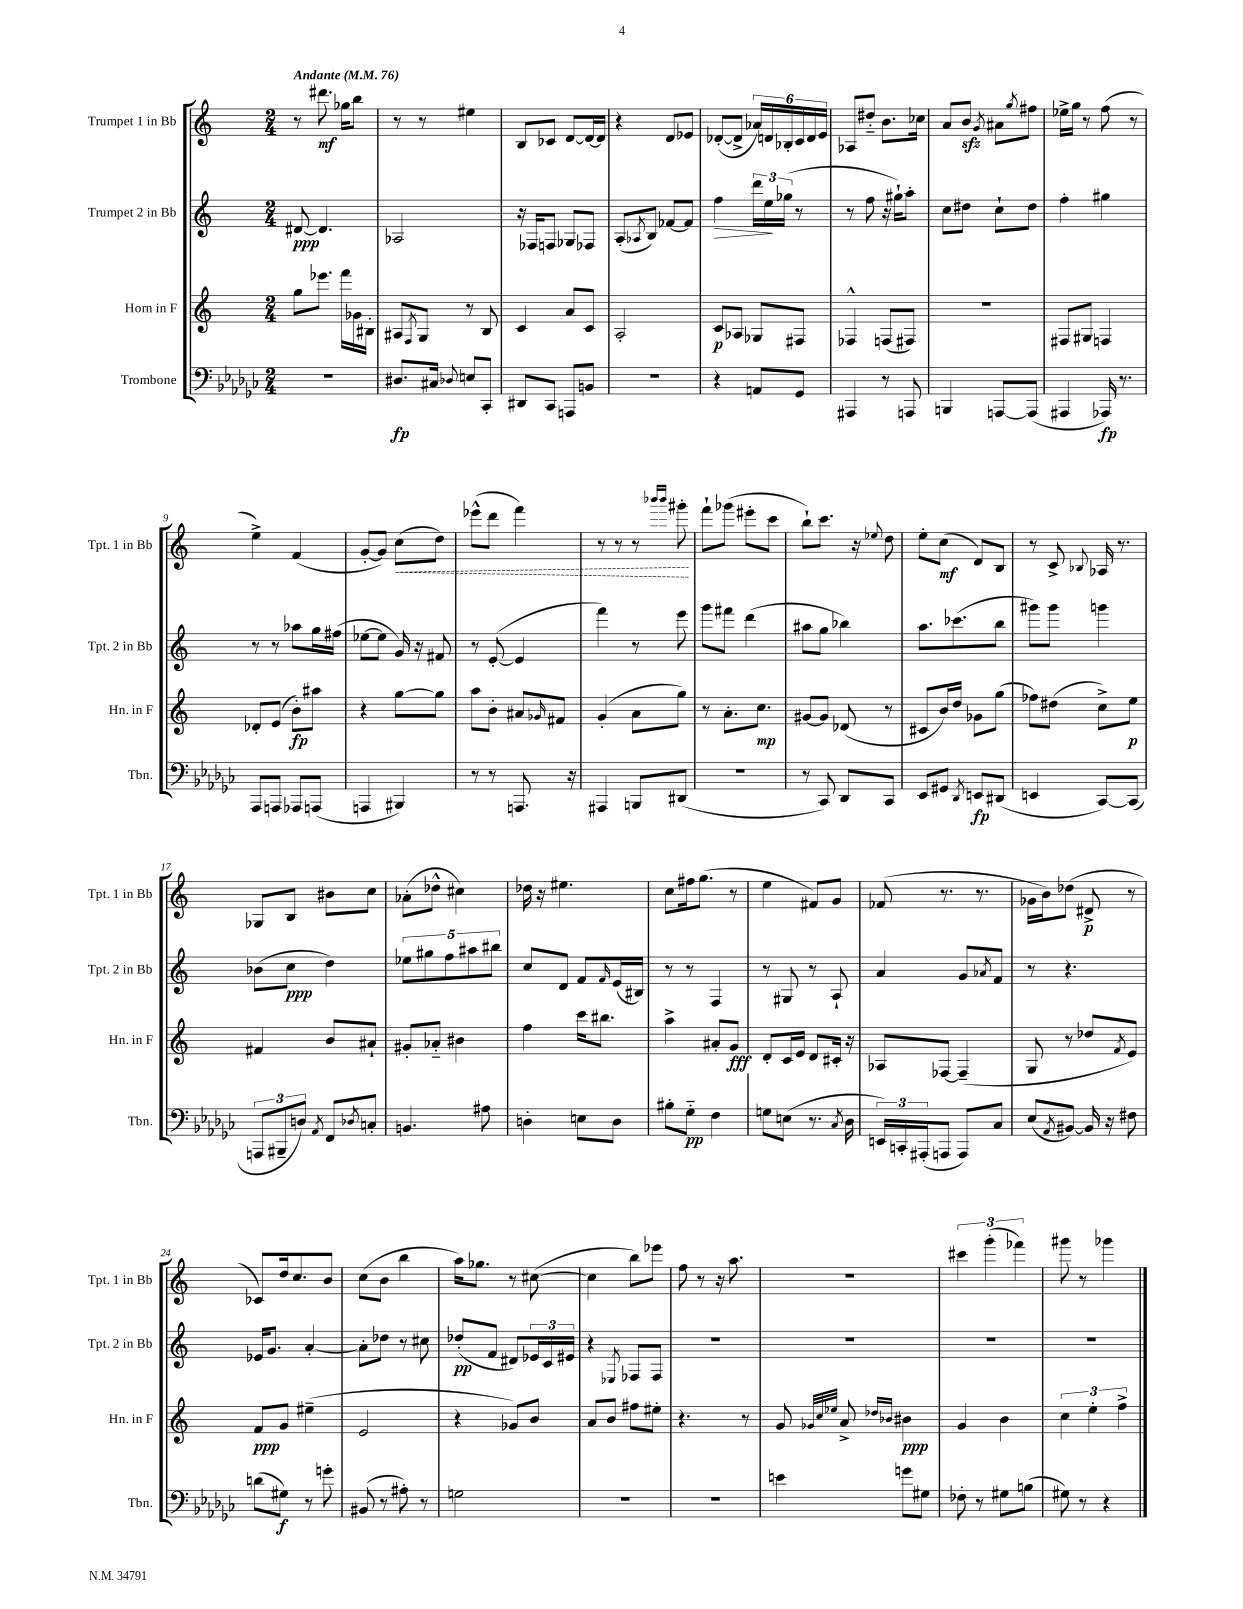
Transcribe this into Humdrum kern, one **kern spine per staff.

**kern	**dynam	**kern	**dynam	**kern	**dynam	**kern	**dynam
*part4	*part4	*part3	*part3	*part2	*part2	*part1	*part1
*staff4	*staff4	*staff3	*staff3	*staff2	*staff2	*staff1	*staff1
*I"Trombone	*	*I"Horn in F	*	*I"Trumpet 2 in Bb	*	*I"Trumpet 1 in Bb	*
*I'Tbn.	*	*I'Hn. in F	*	*I'Tpt. 2 in Bb	*	*I'Tpt. 1 in Bb	*
*clefF4	*	*clefG2	*	*clefG2	*	*clefG2	*
*k[b-e-a-d-g-c-]	*	*k[]	*	*k[]	*	*k[]	*
*M2/4	*	*M2/4	*	*M2/4	*	*M2/4	*
*MM76	*	*MM76	*	*MM76	*	*MM76	*
=1	=1	=1	=1	=1	=1	=1	=1
!	!	!	!	!	!	!LO:TX:a:B:t=Andante	!
2r	.	8gg\L	.	[8d#X/	ppp	8r	.
.	.	8.eee-X\J	.	4.d#/]	.	8.ddd#X\	mf
.	.	16fff\LL	.	.	.	16gg-X\KL	.
.	.	16g-X\	.	.	.	8bb\J	.
.	.	16B#X'\JJ	.	.	.	.	.
=2	=2	=2	=2	=2	=2	=2	=2
8.D#X/L	fp	8A#X/L	.	2A-X/	.	8r	.
.	.	8qF/	.	.	.	.	.
.	.	8G/J	.	.	.	8r	.
16C#X/Jk	.	.	.	.	.	.	.
8qqD-X/	.	.	.	.	.	.	.
8En/L	.	8r	.	.	.	4ee#X\	.
8CC-'/J	.	8B/	.	.	.	.	.
=3	=3	=3	=3	=3	=3	=3	=3
8DD#X/L	.	4c/	.	16r	.	8B/L	.
.	.	.	.	16F-X/KL	.	.	.
8CC-/J	.	.	.	8Fn/J	.	8c-X/J	.
8AAAn/L	.	8a/L	.	8G-X/L	.	[8d/L	.
8BBn/J	.	8c/J	.	8F-X/J	.	16d/L_	.
.	.	.	.	.	.	16d/JJ]	.
=4	=4	=4	=4	=4	=4	=4	=4
2r	.	2A'/	.	(8A'/L	.	4r	.
.	.	.	.	8qA-X/	.	.	.
.	.	.	.	8B/J)	.	.	.
.	.	.	.	[8f-X/L	.	8d/L	.
.	.	.	.	8f-/J]	.	8e-X/J	.
=5	=5	=5	=5	=5	=5	=5	=5
!	!	!	!	!	!LO:HP:b	!	!
4r	.	8c/L	p	4ff\	>	([8d-X'/L	.
.	.	8A-X/J	.	.	.	8d-^/J]	.
8AAn/L	.	8G-X/L	.	24ddd\LL	.	24a-X/LL)	.
.	.	.	.	24ee\	.	24dn/	.
.	.	.	.	(24gg-X\JJ	]	24B-X'/	.
8GG-/J	.	8F#X/J	.	8r	.	24c/	.
.	.	.	.	.	.	24d/	.
.	.	.	.	.	.	24e/JJ	.
=6	=6	=6	=6	=6	=6	=6	=6
4AAA#X/	.	4F-X^^/	.	8r	.	8A-X/L	.
.	.	.	.	8ff\	.	8dd#X/J	.
8r	.	(8Fn/L	.	16r	.	8.b\L	.
.	.	.	.	16gg#X`\KL)	.	.	.
8AAAn/	.	8F#X/J)	.	8aa'\J	.	.	.
.	.	.	.	.	.	16cc-X\Jk	.
=7	=7	=7	=7	=7	=7	=7	=7
4BBBn/	.	2r	.	8cc\L	.	8a/L	.
.	.	.	.	8dd#X\J	.	8bzz/J	.
.	.	.	.	.	.	8qg/	.
[8AAAn/L	.	.	.	8cc`\L	.	8a#X\L	.
.	.	.	.	.	.	8qgg/	.
(8AAA/J]	.	.	.	8dd#\J	.	8ff#X\J	.
=8	=8	=8	=8	=8	=8	=8	=8
4AAA#X/	.	8F#X/L	.	4ff'\	.	16ee-X^\LL	.
.	.	.	.	.	.	16gg\JJ	.
.	.	8G#X/J	.	.	.	8r	.
16AAA-X/)	fp	4Fn/	.	4gg#X\	.	(8ff\	.
8.r	.	.	.	.	.	.	.
.	.	.	.	.	.	8r	.
!!LO:LB:g=z
=9	=9	=9	=9	=9	=9	=9	=9
8AAA-/L	.	8d-X'/L	.	8r	.	4ee^\)	.
8AAAn/J	.	(8e/J	.	8r	.	.	.
8AAA-X/L	.	8b'\L)	fp	8aa-X\L	.	(4f/	.
(8AAAn/J	.	8aa#X\J	.	16gg\L	.	.	.
.	.	.	.	(16ff#X\JJ	.	.	.
=10	=10	=10	=10	=10	=10	=10	=10
4AAAn/	.	4r	.	[8ee-X\L	.	[8g'/L	.
.	.	.	.	8ee-\J]	.	8g/J])	.
!	!	!	!	!	!	!	!LO:HP:b
4BBB#X/)	.	[8gg\L	.	16g/)	.	(8cc\L	<
.	.	.	.	16r	.	.	.
.	.	8gg\J]	.	8f#X/	.	8dd\J)	.
=11	=11	=11	=11	=11	=11	=11	=11
8r	.	8aa\L	.	8r	.	(8eee-X^^\L	.
8r	.	8b'\J	.	([8e'/	.	8ddd\J	.
8.AAAn/	.	8a#X/L	.	4e/]	.	4fff\)	.
.	.	16qqg-X/	.	.	.	.	.
.	.	8f#X/J	.	.	.	.	.
16r	.	.	.	.	.	.	.
=12	=12	=12	=12	=12	=12	=12	=12
4AAA#X/	.	(4g'/	.	4fff\)	.	8r	.
.	.	.	.	.	.	8r	.
8BBBn/L	.	8a\L	.	8r	.	8r	.
.	.	.	.	.	.	16qqbbb-X/LL	.
.	.	.	.	.	.	16qqbbb-/JJ	.
(8DD#X/J	.	8gg\J)	.	8eee\	.	8ggg#X'\	.
.	.	.	.	.	.	.	[
=13	=13	=13	=13	=13	=13	=13	=13
2r	.	8r	.	8ggg\L	.	8fff`\L	.
.	.	8.a'\L	.	8fff#X\J	.	(8ggg-X\J	.
.	.	.	.	(4ddd\	.	8eee#X'\L	.
.	.	8.cc\J	mp	.	.	.	.
.	.	.	.	.	.	8ccc\J	.
=14	=14	=14	=14	=14	=14	=14	=14
8r	.	[8g#X/L	.	8aa#X\L	.	8bb`\L)	.
8CC-/)	.	8g#/J]	.	8gg\J	.	8.ccc\J	.
8DD-/L	.	(8d-X/	.	4bb-X\)	.	.	.
.	.	.	.	.	.	16r	.
.	.	.	.	.	.	8qqee-X/	.
8CC-/J	.	8r	.	.	.	8dd\	.
=15	=15	=15	=15	=15	=15	=15	=15
8EE-/L	.	8c#X/L	.	8.aa\L	.	8ee'\L	.
8GG#X/J	.	16b/L)	.	.	.	(8cc\J	mf
.	.	16dd/JJ	.	(8.ccc-X\	.	.	.
8qDD-/	.	.	.	.	.	.	.
8EEn/L	fp	8g-X\L	.	.	.	8d/L)	.
(8DD#X/J	.	(8gg\J	.	8bb\J	.	8B/J	.
=16	=16	=16	=16	=16	=16	=16	=16
4EEn/	.	8ff-X\L)	.	8ggg#X\L)	.	8r	.
.	.	(8dd#X\J	.	8ggg#\J	.	8c^/	.
.	.	.	.	.	.	8qqB-X/	.
[8CC-/L)	.	8cc^\L)	.	4gggn\	.	16A-X/	.
.	.	.	.	.	.	8.r	.
(8CC-/J]	.	8ee\J	p	.	.	.	.
!!LO:LB:g=z
=17	=17	=17	=17	=17	=17	=17	=17
12AAAn/L	.	4f#X/	.	(8b-X\L	.	8G-X/L	.
12BBB#X~/	.	.	.	.	.	.	.
.	.	.	.	8cc\J	ppp	8B/J	.
12Dn/J)	.	.	.	.	.	.	.
8qAA-/	.	.	.	.	.	.	.
8FF/L	.	8b/L	.	4dd\)	.	8b#X\L	.
8qD-X/	.	.	.	.	.	.	.
8Cn'/J	.	8a#X`/J	.	.	.	8cc\J	.
=18	=18	=18	=18	=18	=18	=18	=18
4.BBn/	.	8g#X'/L	.	10ee-X\L	.	(8a-X'\L	.
.	.	.	.	10gg#X\	.	.	.
.	.	8a-X/J	.	.	.	8dd-X^^\J	.
.	.	.	.	10ff\	.	.	.
.	.	4b#X\	.	.	.	4cc#X\)	.
.	.	.	.	10aa#X\	.	.	.
8A#X\	.	.	.	.	.	.	.
.	.	.	.	10bb#X\J	.	.	.
=19	=19	=19	=19	=19	=19	=19	=19
4Dn'\	.	4ff\	.	8cc/L	.	16dd-X\	.
.	.	.	.	.	.	16r	.
.	.	.	.	8d/J	.	4.ee#X\	.
8En\L	.	16ccc\KL	.	8f/L	.	.	.
.	.	8.bb#X\J	.	.	.	.	.
.	.	.	.	16qqf/	.	.	.
8D\J	.	.	.	(16e/L	.	.	.
.	.	.	.	16B#X/JJ)	.	.	.
=20	=20	=20	=20	=20	=20	=20	=20
8B#X'\L	.	4aa^\	.	8r	.	8cc\L	.
8G-\J	pp	.	.	8r	.	16ff#X\k	.
.	.	.	.	.	.	(8.gg\J	.
4F\	.	8a#X'/L	.	4F/	.	.	.
.	.	8g/J	fff	.	.	8r	.
=21	=21	=21	=21	=21	=21	=21	=21
8Gn\L	.	8d'/L	.	8r	.	4ee\	.
(8En\J	.	16c/L	.	8G#X/	.	.	.
.	.	16e/JJ	.	.	.	.	.
8.r	.	8d/L	.	8r	.	8f#X/L)	.
.	.	16c#X'/Jk	.	8A`/	.	8g/J	.
8qC-/	.	.	.	.	.	.	.
16D-\	.	16r	.	.	.	.	.
=22	=22	=22	=22	=22	=22	=22	=22
24EEn/LL)	.	8A-X/L	.	4a/	.	(8f-X/	.
24CCn'/	.	.	.	.	.	.	.
(24AAA#X'/J	.	.	.	.	.	.	.
8AAAn/J	.	[8F-X/J	.	.	.	8.r	.
8AAA/L)	.	(4F-~/]	.	8g/L	.	.	.
.	.	.	.	.	.	8.r	.
.	.	.	.	8qa-X/	.	.	.
8C-/J	.	.	.	8f/J	.	.	.
=23	=23	=23	=23	=23	=23	=23	=23
(8E-/L	.	8G/	.	8r	.	16g-X\LL	.
.	.	.	.	.	.	16b\J)	.
8qAA-/	.	.	.	.	.	.	.
[8BB#X/J)	.	8r	.	4.r	.	(8dd-X\J	.
16BB#/]	.	8dd-X/L	.	.	.	8d#X^/	p
16r	.	.	.	.	.	.	.
.	.	8qf/	.	.	.	.	.
8F#X\	.	8e/J)	.	.	.	8r	.
!!LO:LB:g=z
=24	=24	=24	=24	=24	=24	=24	=24
(8dn\L	.	8f/L	ppp	16e-X/KL	.	8c-X/L)	.
.	.	.	.	8.g/J	.	.	.
8G#X\J)	f	8g/J	.	.	.	16dd/k	.
.	.	.	.	.	.	8.cc/	.
8r	.	(4ee#X~\	.	[4a'/	.	.	.
8gn'\	.	.	.	.	.	8b/J	.
=25	=25	=25	=25	=25	=25	=25	=25
(8BB#X/	.	2e/	.	8a'\L]	.	(8cc\L	.
8r	.	.	.	8dd-X\J	.	8b\J	.
8A#X'\)	.	.	.	8r	.	4bb\	.
8r	.	.	.	8cc#X\	.	.	.
=26	=26	=26	=26	=26	=26	=26	=26
2Gn\	.	4r	.	(8dd-X'/L	pp	16aa\KL)	.
.	.	.	.	.	.	8.gg-X\J	.
.	.	.	.	8f/J	.	.	.
.	.	8g-X/L)	.	8d#X/L)	.	8r	.
.	.	8b/J	.	24e-X/L	.	([8cc#X\	.
.	.	.	.	24c/	.	.	.
.	.	.	.	24e#X/JJ	.	.	.
=27	=27	=27	=27	=27	=27	=27	=27
2r	.	8a/L	.	4r	.	4cc#\]	.
.	.	8b/J	.	.	.	.	.
.	.	.	.	8qE-X/	.	.	.
.	.	8ff#X\L	.	8F-X/L	.	8bb\L)	.
.	.	8ee#X'\J	.	8F-/J	.	8eee-X\J	.
=28	=28	=28	=28	=28	=28	=28	=28
2r	.	4.r	.	2r	.	8ff\	.
.	.	.	.	.	.	8r	.
.	.	.	.	.	.	16r	.
.	.	.	.	.	.	8.aa\	.
.	.	8r	.	.	.	.	.
=29	=29	=29	=29	=29	=29	=29	=29
4en\	.	8g/	.	2r	.	2r	.
.	.	32qqg-X/LLL	.	.	.	.	.
.	.	32qqcc/	.	.	.	.	.
.	.	32qqee-X/JJJ	.	.	.	.	.
.	.	8a^/	.	.	.	.	.
.	.	16qqdd-X/LL	.	.	.	.	.
.	.	16qqb-X/JJ	.	.	.	.	.
8gn\L	.	4b#X\	ppp	.	.	.	.
8G#X\J	.	.	.	.	.	.	.
=30	=30	=30	=30	=30	=30	=30	=30
8F-X'\	.	4g/	.	2r	.	6ccc#X\	.
8r	.	.	.	.	.	.	.
.	.	.	.	.	.	(6ggg'\	.
8G#X\L	.	4b\	.	.	.	.	.
.	.	.	.	.	.	6fff-X\)	.
(8Bn\J	.	.	.	.	.	.	.
=31	=31	=31	=31	=31	=31	=31	=31
8G#X\)	.	6cc\	.	2r	.	8ggg#X\	.
8r	.	.	.	.	.	8r	.
.	.	6ee'\	.	.	.	.	.
4r	.	.	.	.	.	4ggg-X\	.
.	.	6ff^\	.	.	.	.	.
==	==	==	==	==	==	==	==
*-	*-	*-	*-	*-	*-	*-	*-
